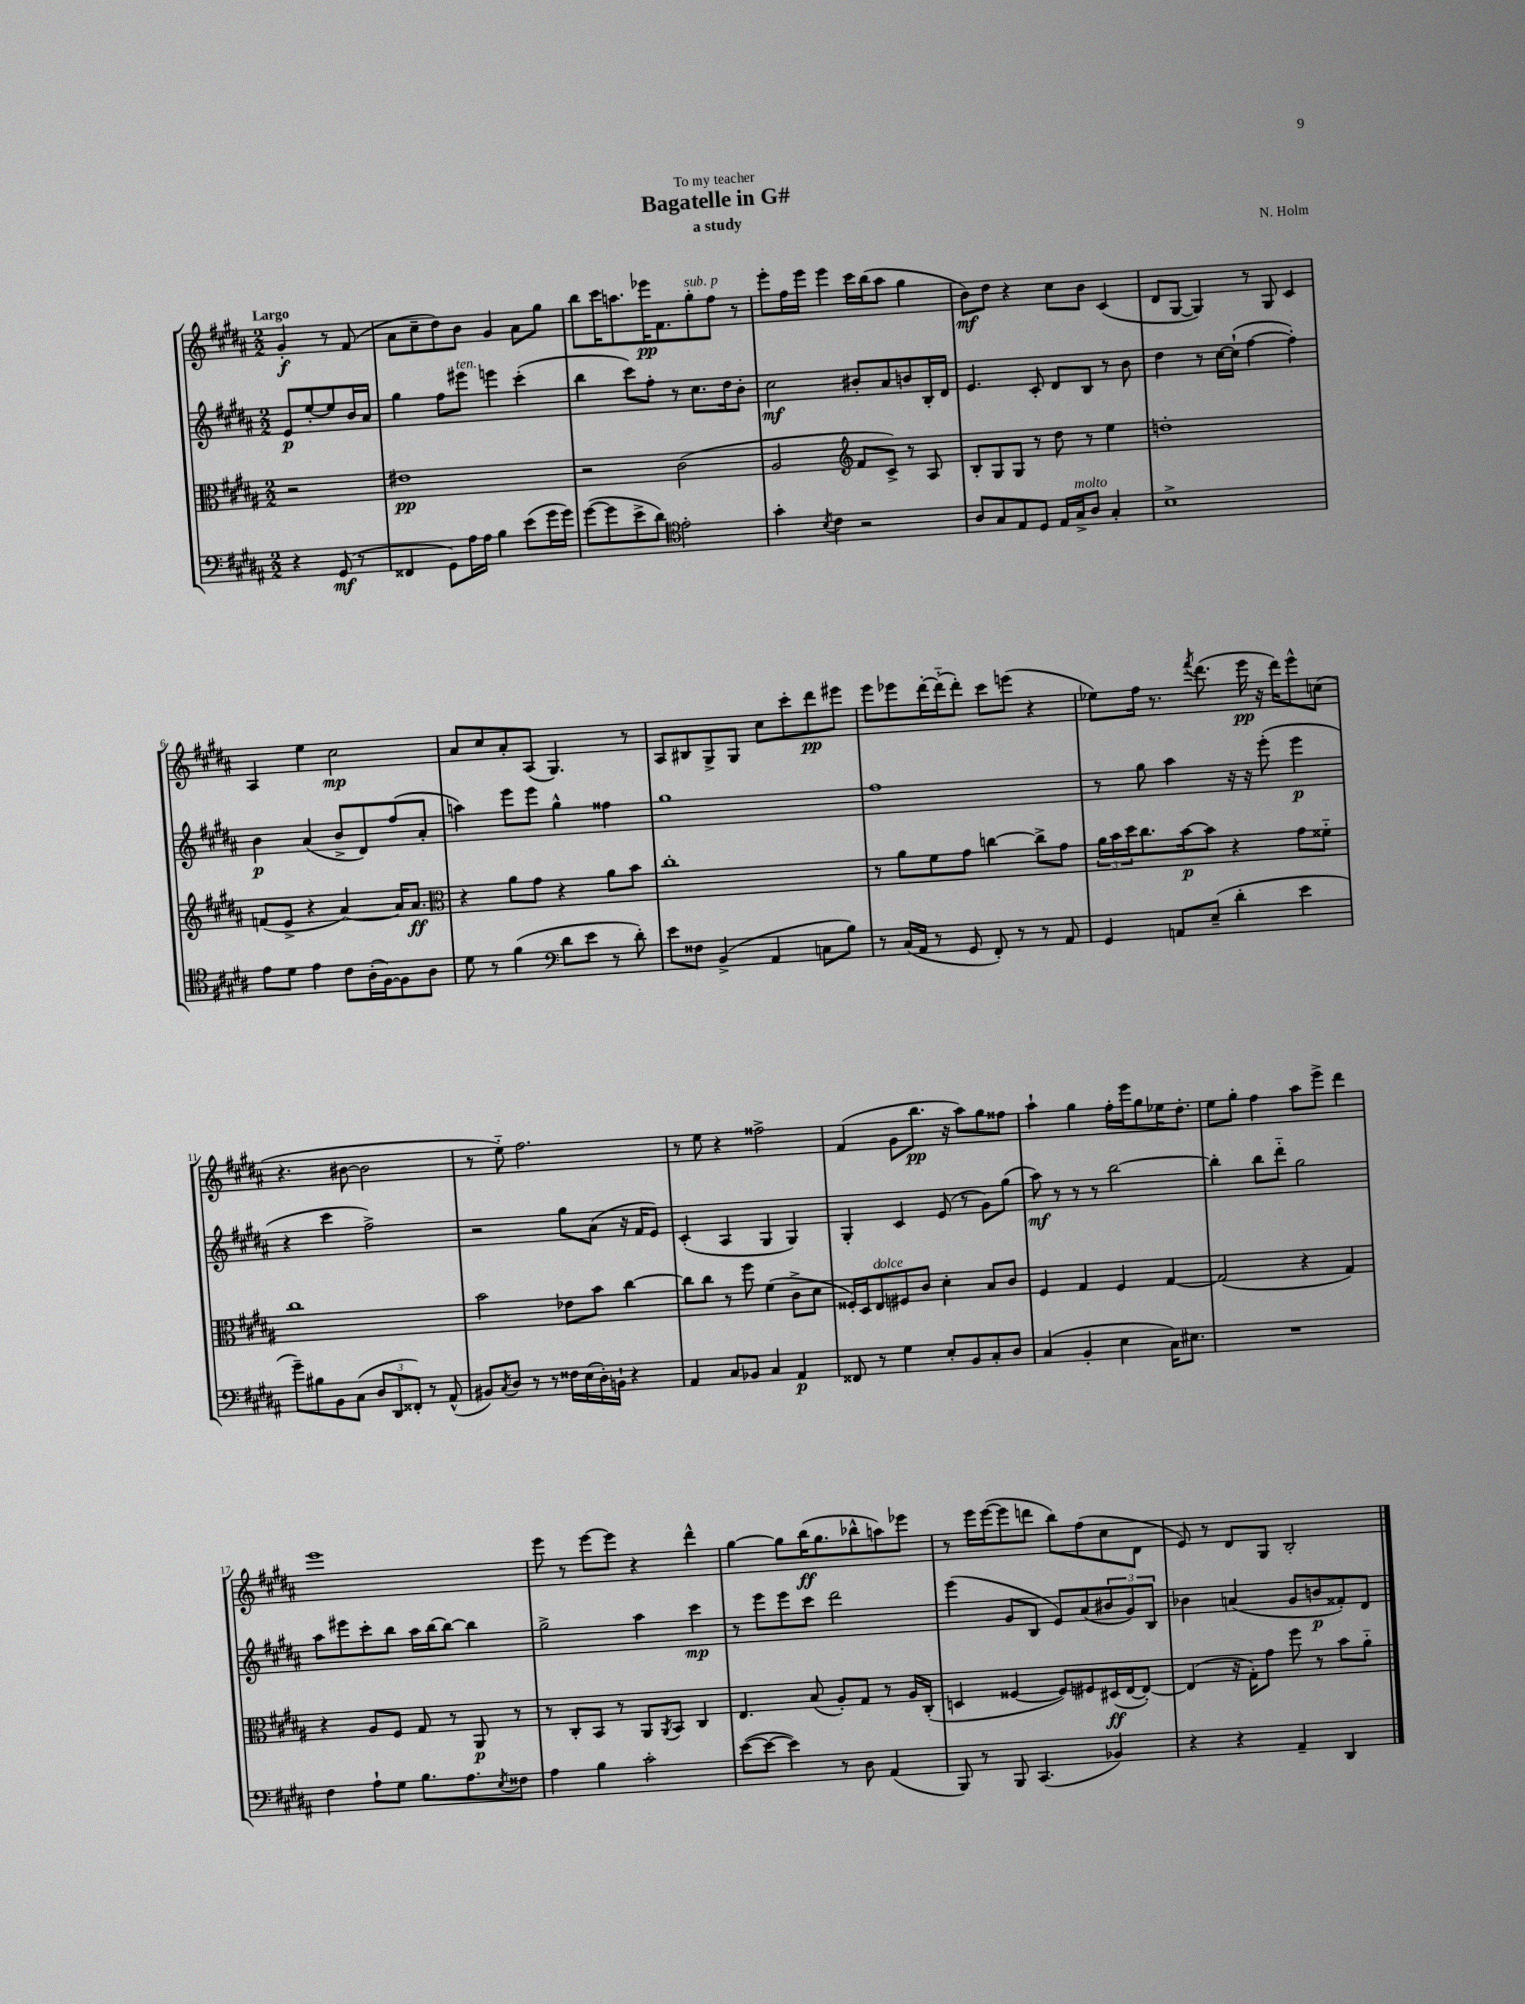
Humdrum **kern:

**kern	**kern	**kern	**kern
*staff4	*staff3	*staff2	*staff1
*clefF4	*clefC3	*clefG2	*clefG2
*k[f#c#g#d#a#]	*k[f#c#g#d#a#]	*k[f#c#g#d#a#]	*k[f#c#g#d#a#]
*M2/2	*M2/2	*M2/2	*M2/2
4r	2r	8e	4g#'
.	.	[8ee'	.
(8GG#	.	8ee]	8r
8r	.	16b	(8f#
.	.	16a#	.
=	=	=	=
4FF##	1e#	4gg#	8a#
.	.	.	8cc#~
8GG#)	.	8ff#	8dd#)
16A#	.	8eee#	8b
16A#	.	.	.
4B	.	4eee	4g#
(8e	.	(4ccc#'	8a#
16g#	.	.	8gg#
16g#)	.	.	.
=	=	=	=
([8g#	2r	4bb	8bb
8g#]	.	.	16ccc#
.	.	.	8.aa
8e^	.	8ccc#)	.
8d#)	.	8ff#'	16eee-
.	.	.	8.f#
*clefC4	*	*	*
2e'	(2c#	8r	.
.	.	8.cc#	8gg#'
.	.	.	8ff#
.	.	16dd#	.
.	.	8b'	8r
=	=	=	=
4g#'	2A#	2cc#	8eee'
.	.	.	16ff#
.	.	.	16eee
8qB	.	.	.
4c#	.	.	4eee
*	*clefG2	*	*
2r	8f#	8b#'	16ccc#
.	.	.	(16bb
.	8c#^)	8a#	8aa#
.	8r	8b	4gg#
.	8A#	16B'	.
.	.	16d#	.
=	=	=	=
8A#	8B'	4.e	8b)
8G#	8G#	.	8dd#
8E	8G#	.	4r
8D#	8r	8c#'	.
16E	8dd#	8d#	8cc#
16G#^	.	.	.
8A#	8r	8B	8b
4G#'	4ee	8r	(4c#
.	.	8b	.
=	=	=	=
1B^	1dd'	4dd#	8d#
.	.	.	[8G#
.	.	8r	4G#])
.	.	[16cc#	.
.	.	(16cc#`]	.
.	.	[4ff#	8r
.	.	.	8G#
.	.	4ff#'])	4c#
=	=	=	=
8e	(8f	4b	4A#
8d#	8e^	.	.
4e	4r	(4a#	4ee
8c#	[4a#)	8b^	2cc#
(16A#'	.	8d#)	.
[16F#)	.	.	.
8F#]	16a#]	(8ff#	.
.	8.a#	.	.
8A#	.	8a#'	.
=	=	=	=
*	*clefC3	*	*
8d#	4r	4aa)	8a#
8r	.	.	8cc#
(4f#	8a#	8eee	8a#'
.	8g#	8eee	(8A#
*clefF4	*	*	*
8d#	4r	4gg#^^	4.G#)
8e	.	.	.
8r	8a#	4ff##	.
8d#')	8b	.	8r
=	=	=	=
8e	1cc#'	1gg#	8A#
8F##	.	.	8B#
(4BB^	.	.	8G#^
.	.	.	8G#
4AA#	.	.	8cc#
.	.	.	8ccc#'
8C	.	.	8ddd#
8B)	.	.	8eee#
=	=	=	=
8r	8r	1ff#	8eee
(16C#	8a#	.	8eee-
16AA#	.	.	.
8r	8f#	.	[16ddd#'
.	.	.	(16ddd#'~]
8GG#	8g#	.	8ddd#')
8FF#')	[4cc	.	8ccc#
8r	.	.	(8eee
8r	8cc^]	.	4r
8AA#	8g#	.	.
=	=	=	=
4GG#	24a#	8r	8ee-)
.	24b	.	.
.	24dd#	.	.
.	8.cc#	8gg#	16ff#
.	.	.	8.r
8AA	.	4aa#	.
.	[16b	.	.
.	.	.	8qfff#
(8E~	8b]	.	(8.ddd#
4d#'	4r	16r	.
.	.	16r	16eee
.	.	(8eee'	16r
.	.	.	16ddd#)
4e	8g#	4eee	8eee^^
.	8f##'~	.	(8cc
=	=	=	=
8g#~)	1cc#	4r	4.r
8B#	.	.	.
8BB	.	4ccc#	.
(8C#	.	.	[8b#
12D#	.	2ff#^)	2b#]
12DD#	.	.	.
12FF##')	.	.	.
8r	.	.	.
(8AA#^^	.	.	.
=	=	=	=
8BB#)	2b	2r	8r
8qC#	.	.	.
8D#	.	.	8ee'~)
8r	.	.	2.ff#
8r	.	.	.
16F##	8e-	8gg#	.
(16E	.	.	.
16D#')	8b	(8a#	.
16BB`	.	.	.
4r	[4cc#	16r	.
.	.	16f#	.
.	.	8e)	.
=	=	=	=
4AA#	8cc#]	(4c#'	8r
.	8cc#	.	8ee
8C#	8r	4A#	4r
8BB-	8ff#	.	.
4C#	(4f#	4G#	2ff##^
4AA#	8c#^	4G#)	.
.	8d#	.	.
=	=	=	=
8FF##	16F##')	4G#'	(4f#
.	16D#	.	.
8r	8E	.	.
4G#	8F#	4c#	8g#
.	8c#	.	8.bb
8E'	4d#'	(8e	.
.	.	.	16r
8BB	.	8r	8aa#)
8C#'	8B	8g#)	8gg#
8D#	8c#	(8gg#	8ff##
=	=	=	=
(4C#	4F#	8aa#)	4aa#`
.	.	8r	.
4BB'	4G#	8r	4gg#
.	.	8r	.
4E	4F#	[2bb	16ff#'
.	.	.	16eee
.	.	.	8gg#
16C#)	[4G#	.	16ee-
8.E#	.	.	8.dd#'
=	=	=	=
1r	(2G#]	4bb']	8ee
.	.	.	8gg#'
.	.	8bb	4ff#
.	.	8ddd#'~	.
.	4r	2gg#	8aa#
.	.	.	8eee^
.	4G#)	.	4ddd#
=	=	=	=
4F#	4r	8aa#	1eee
.	.	8eee#	.
8A#`	8A#	8ccc#'	.
8G#	8F#	8bb	.
8.B	8G#	16aa#	.
.	.	[16bb	.
.	8r	8bb_	.
8.A#	.	.	.
.	8AA#	4bb]	.
8qE	.	.	.
8F##	8r	.	.
=	=	=	=
4A#	8r	2gg#^	8eee
.	8C#'	.	8r
4B	8BB	.	[8eee
.	8r	.	8eee]
2c#'	8AA#	4aa#	4r
.	8qAA#	.	.
.	8BB	.	.
.	4C#	4ccc#	4ddd#^^
=	=	=	=
([8e	4.E	8r	[4gg#
8e_	.	8eee	.
4e])	.	8eee	8gg#]
.	(8B	8ccc#	(16bb
.	.	.	8.gg#
8r	8A#')	2ddd#	.
8D#	8G#	.	8bb-^^
(4AA#	8r	.	8aa)
.	16A#	.	8eee-
.	(16C#'	.	.
=	=	=	=
8BBB)	4D	(4eee	8r
8r	.	.	16eee
.	.	.	([16eee
8BBB	[4F##	8g#	8eee]
(4.CC#	.	8B	8ddd
.	8F##])	8e)	8bb)
.	8F#	(8a#	(8ff#
4BB-)	(16D#	12b#	8cc#
.	[16E	.	.
.	.	12g#)	.
.	8E'_)	.	8d#
.	.	12B	.
=	=	=	=
4r	(4E]	4b-	8e)
.	.	.	8r
4r	16r	(4a	8d#
.	16G#')	.	.
.	8g#	.	8G#
4AA#~	8ff#	8g#	2B'
.	8r	8b	.
4DD#	8b	8f##')	.
.	8a#'~	8d#	.
==	==	==	==
*-	*-	*-	*-
